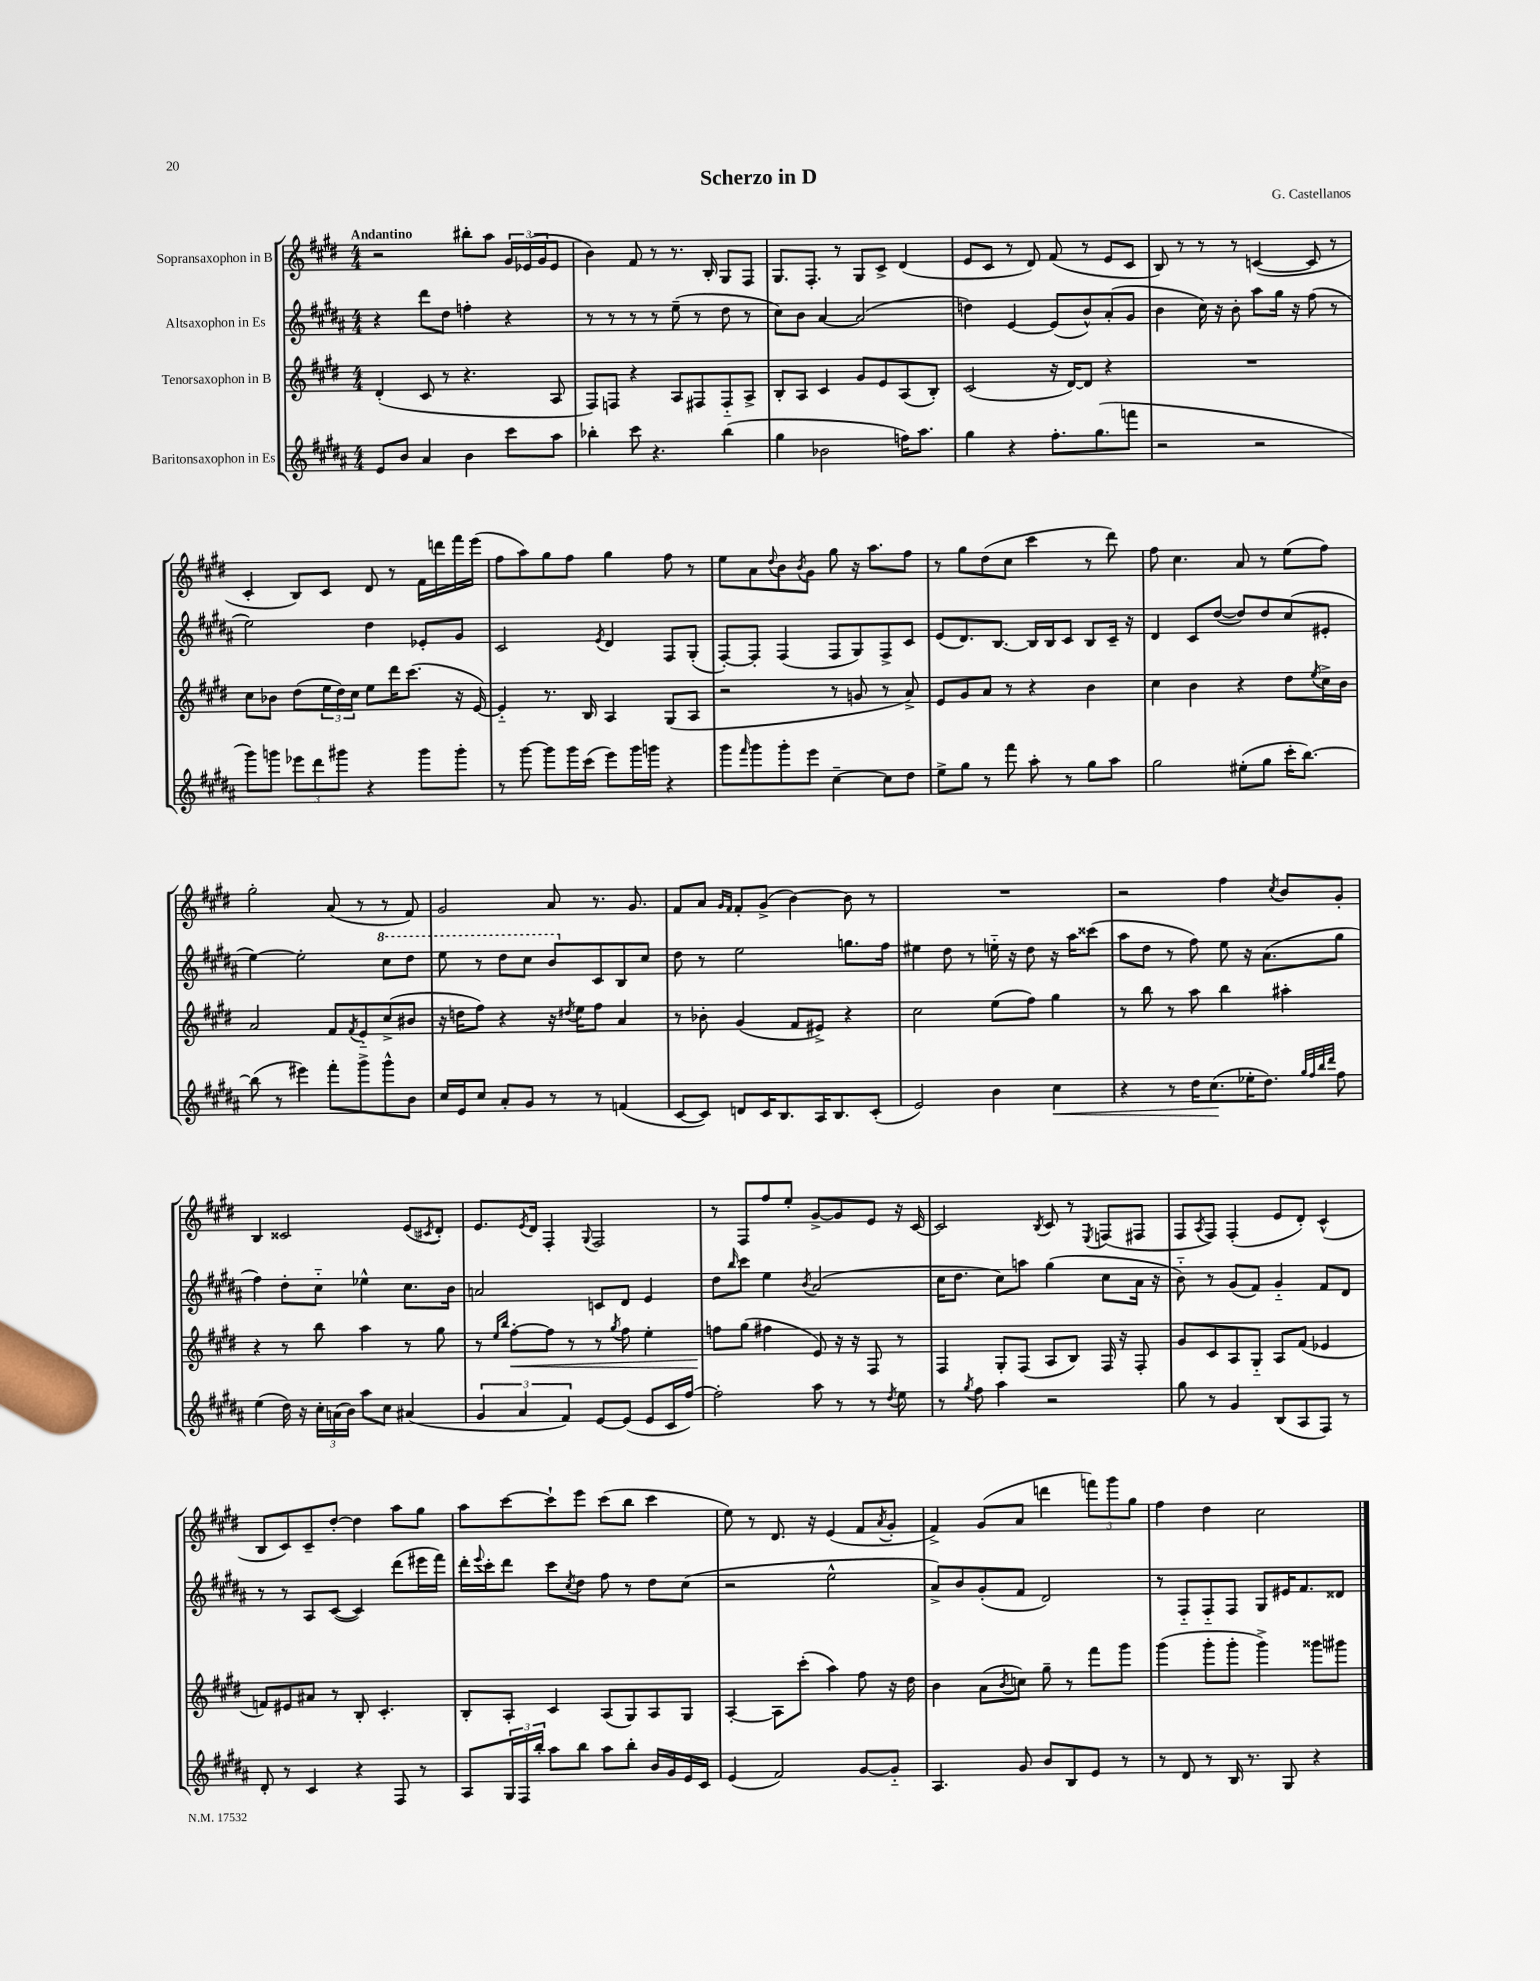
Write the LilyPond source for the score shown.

\header { title = "Scherzo in D" composer = "G. Castellanos" }
<<
\new StaffGroup <<
\new Staff = "s0" \with { instrumentName = "Sopransaxophon in B" } {
    \clef treble \key e \major \numericTimeSignature \time 4/4 \tempo "Andantino"
    r2 bis''8-. a''8 \tuplet 3/2 { gis'16 ees'16( gis'16 } ees'8 |
    b'4) fis'8 r8 r8. b16-. gis8 fis8 |
    gis8. fis8.-. r8 gis8 cis'8-> dis'4( |
    e'8 cis'8 r8 dis'8) fis'8( r8 e'8 cis'8 |
    b8) r8 r8 r8 c'4~( c'8 r8 |
    cis'4-. b8) cis'8 dis'8 r8 fis'16 d'''16 fis'''16 e'''16( |
    fis''8 a''8) gis''8 fis''8 gis''4 fis''8 r8 |
    e''8 a'8 \appoggiatura { dis''8 } b'8 \acciaccatura { b'8 } gis'8 gis''8 r16 a''8. fis''8 |
    r8 gis''8 dis''8( cis''8 cis'''4 r8 dis'''8) |
    fis''8 cis''4. a'8 r8 e''8( fis''8) |
    gis''2-. a'8( r8 r8 fis'8) |
    gis'2 a'8 r8. gis'8. |
    fis'8 a'8 \grace { gis'16 fis'16 } fis'8-. gis'8->( b'4~) b'8 r8 |
    R1 |
    r2 fis''4 \acciaccatura { cis''8 } b'8 gis'8-. |
    b4 cisis'2 e'8( \acciaccatura { cis'8 } dis'8-.) |
    e'8. \acciaccatura { e'8 } dis'16 fis4-. \appoggiatura { gis8 } fis2 |
    r8 fis8 fis''8 e''8-. gis'8~-> gis'8 e'8 r16 cis'16~ |
    cis'2 \acciaccatura { b8 } cis'8 r8 \acciaccatura { e8 } f8( fis8 |
    fis8 \acciaccatura { a8 } fis8) fis4-.( e'8 dis'8-.) cis'4-^( |
    b8 cis'8) cis'8-- dis''8~-. dis''4 a''8 gis''8 |
    a''8 cis'''8~ cis'''8-! e'''8 cis'''8( b''8 cis'''4 |
    e''8) r8 dis'8. r16 e'4( fis'8 \acciaccatura { a'8 } gis'8-. |
    fis'4->) gis'8( a'8 d'''4 \tuplet 3/2 { f'''8) gis'''8 gis''8 } |
    fis''4 dis''4 cis''2 \bar "|." |
}
\new Staff = "s1" \with { instrumentName = "Altsaxophon in Es" } {
    \clef treble \key b \major \numericTimeSignature \time 4/4
    r4 dis'''8 dis''8 f''4-. r4 |
    r8 r8 r8 r8 e''8--( r8 dis''8 r8 |
    cis''8) b'8 ais'4~ ais'2( |
    d''4) e'4~ e'8( b'8-^) ais'8-.( gis'8 |
    b'4 cis''16) r16 b'8-. ais''8 gis''16 r16 fis''8( r8 |
    e''2) dis''4 ees'8-. gis'8 |
    cis'2 \acciaccatura { e'8 } dis'4 fis8 gis8-.( |
    fis8~-.) fis8-. fis4( fis8 gis8) fis8-> cis'8 |
    e'8( dis'8.) b8.~ b16 b16 cis'8 b8 cis'16-- r16 |
    dis'4 cis'8 dis''8~( dis''8) dis''8 cis''8( eis'8-. |
    e''4~) e''2-. \ottava #1 cis'''8 dis'''8 |
    e'''8 r8 dis'''8 cis'''8 b''8 \ottava #0 cis'8 b8 cis''8 |
    dis''8 r8 e''2 g''8. fis''16 |
    eis''4 dis''8 r8 e''16-_ r16 dis''8 r16 ais''16 cisis'''8( |
    ais''8 dis''8 r8 fis''8) e''8 r16 ais'8.( gis''8 |
    fis''4) dis''8-. cis''8-_ ees''4-^ cis''8. b'16 |
    a'2 c'8 dis'8 e'4 |
    dis''8 \grace { b''16 } cis'''8 e''4 \acciaccatura { b'8 } ais'2( |
    cis''16 dis''8. cis''8) a''8 gis''4( cis''8 ais'16 r16 |
    b'8-_) r8 gis'8( fis'8) gis'4-_ fis'8 dis'8 |
    r8 r8 ais8 cis'8~( cis'4) dis'''8( eis'''16 fis'''16) |
    dis'''16-. \appoggiatura { e'''8 } cis'''16-. dis'''8 cis'''8 \acciaccatura { cis''8 } dis''8 fis''8 r8 dis''8 cis''8( |
    r2 e''2-^ |
    ais'8->) b'8 gis'8-.( fis'8 dis'2) |
    r8 fis8-_ fis8-_ fis8 gis8 eis'16 fis'8. disis'8 \bar "|." |
}
\new Staff = "s2" \with { instrumentName = "Tenorsaxophon in B" } {
    \clef treble \key e \major \numericTimeSignature \time 4/4
    dis'4-.( cis'8 r8 r4. a8 |
    fis8) f8 r4 a8 fis8 fis8-_ a8-> |
    b8-. a8 cis'4 gis'8 e'8 a8( b8-.) |
    cis'2( r16 dis'16~) dis'8 r4 |
    R1 |
    cis''8 bes'8 dis''8( \tuplet 3/2 { e''16 dis''16) cis''16 } e''8 dis'''16 cis'''8.( r16 e'16~) |
    e'4-_ r8. b16 a4 gis8( a8 |
    r2 r8 g'8 r8 a'8->) |
    e'8 gis'8 a'8 r8 r4 b'4 |
    cis''4 b'4 r4 dis''8 \acciaccatura { e''8 } cis''16-> b'16 |
    a'2 fis'8 \acciaccatura { fis'8 } e'8-_ cis''8->( bis'8 |
    r16 d''16 fis''8) r4 r16 \acciaccatura { dis''8 } e''16 fis''8 a'4 |
    r8 bes'8-. gis'4( fis'8 eis'8->) r4 |
    cis''2 e''8( fis''8) gis''4 |
    r8 b''8 r8 a''8 b''4 ais''4-. |
    r4 r8 b''8 a''4 r8 gis''8 |
    r8 \grace { e''16 b''16 } fis''8~-.\< fis''8 r8 r8 \acciaccatura { gis''8 } fis''8 e''4-. |
    f''8\! gis''8( fis''4 e'8) r16 r16 fis8 r8 |
    fis4 gis8-. fis8( a8 b8) fis16 r16 fis8-. |
    gis'8 cis'8 a8 gis8-_ a8 fis'8( ees'4 |
    f'8) eis'8 ais'8 r8 b8-. cis'4.-. |
    b8-. a8-. cis'4 a8( gis8) a8 gis8 |
    a4~-. a8 cis'''8-.( a''4) fis''8 r16 dis''16 |
    b'4 a'8( \acciaccatura { b'8 } c''8) gis''8-- r8 fis'''8 gis'''8 |
    gis'''4( gis'''8-. gis'''8-. gis'''4->) gisis'''8 gis'''8 \bar "|." |
}
\new Staff = "s3" \with { instrumentName = "Baritonsaxophon in Es" } {
    \clef treble \key b \major \numericTimeSignature \time 4/4
    e'8 b'8 ais'4 b'4 cis'''8 ais''8 |
    bes''4-. cis'''8 r4. bes''4( |
    gis''4 bes'2 f''16) ais''8. |
    gis''4 r4 fis''8.-. gis''8.( f'''8 |
    r2 r2 |
    gis'''8) g'''8 \tuplet 3/2 { ees'''8 dis'''8 gis'''8 } r4 gis'''8 gis'''8-. |
    r8 gis'''8~ gis'''8 gis'''16 cis'''16( e'''8) gis'''16 g'''16 r4 |
    gis'''8 \grace { fis'''16 } gis'''8 gis'''8-. e'''8 cis''4~-- cis''8 dis''8 |
    e''8-> gis''8 r8 fis'''8 ais''8-. r8 gis''8 ais''8 |
    gis''2 eis''8-.( gis''8 cis'''16-. b''8.~) |
    b''8( r8 eis'''4) fis'''8-. gis'''8-> gis'''8-^ b'8 |
    cis''16 e'16 cis''8 ais'8-. gis'8 r8 r8 f'4( |
    cis'8~ cis'8) d'8 cis'16 b8. ais16 b8. cis'8-.( |
    e'2) b'4 cis''4\< |
    r4 r8 dis''16 cis''8.\!( ees''16-. dis''8.) \grace { gis''32 fis''32 b''32 dis'''32 } fis''8 |
    e''4( dis''16) r16 \tuplet 3/2 { cis''16-. a'16( b'16) } ais''8 cis''8 ais'4( |
    \tuplet 3/2 { gis'4 ais'4 fis'4) } e'8~ e'8( e'8 cis'16 fis''16~) |
    fis''2-. ais''8 r8 r8 \acciaccatura { dis''8 } e''8 |
    r8 \acciaccatura { gis''8 } fis''8 ais''4 r2 |
    gis''8 r8 gis'4 b8( ais8 fis8) r8 |
    dis'8-. r8 cis'4 r4 fis8 r8 |
    ais8 \tuplet 3/2 { gis16 fis16 b''16-. } ais''8 b''8 ais''8 b''8-. b'16 gis'16 e'16 cis'16 |
    e'4( fis'2) gis'8~ gis'8-_ |
    ais4. gis'8 b'8 b8 e'8 r8 |
    r8 dis'8 r8 b16 r8. gis8 r4 \bar "|." |
}
>>
>>
\layout { \context { \Score \remove "Bar_number_engraver" } }
